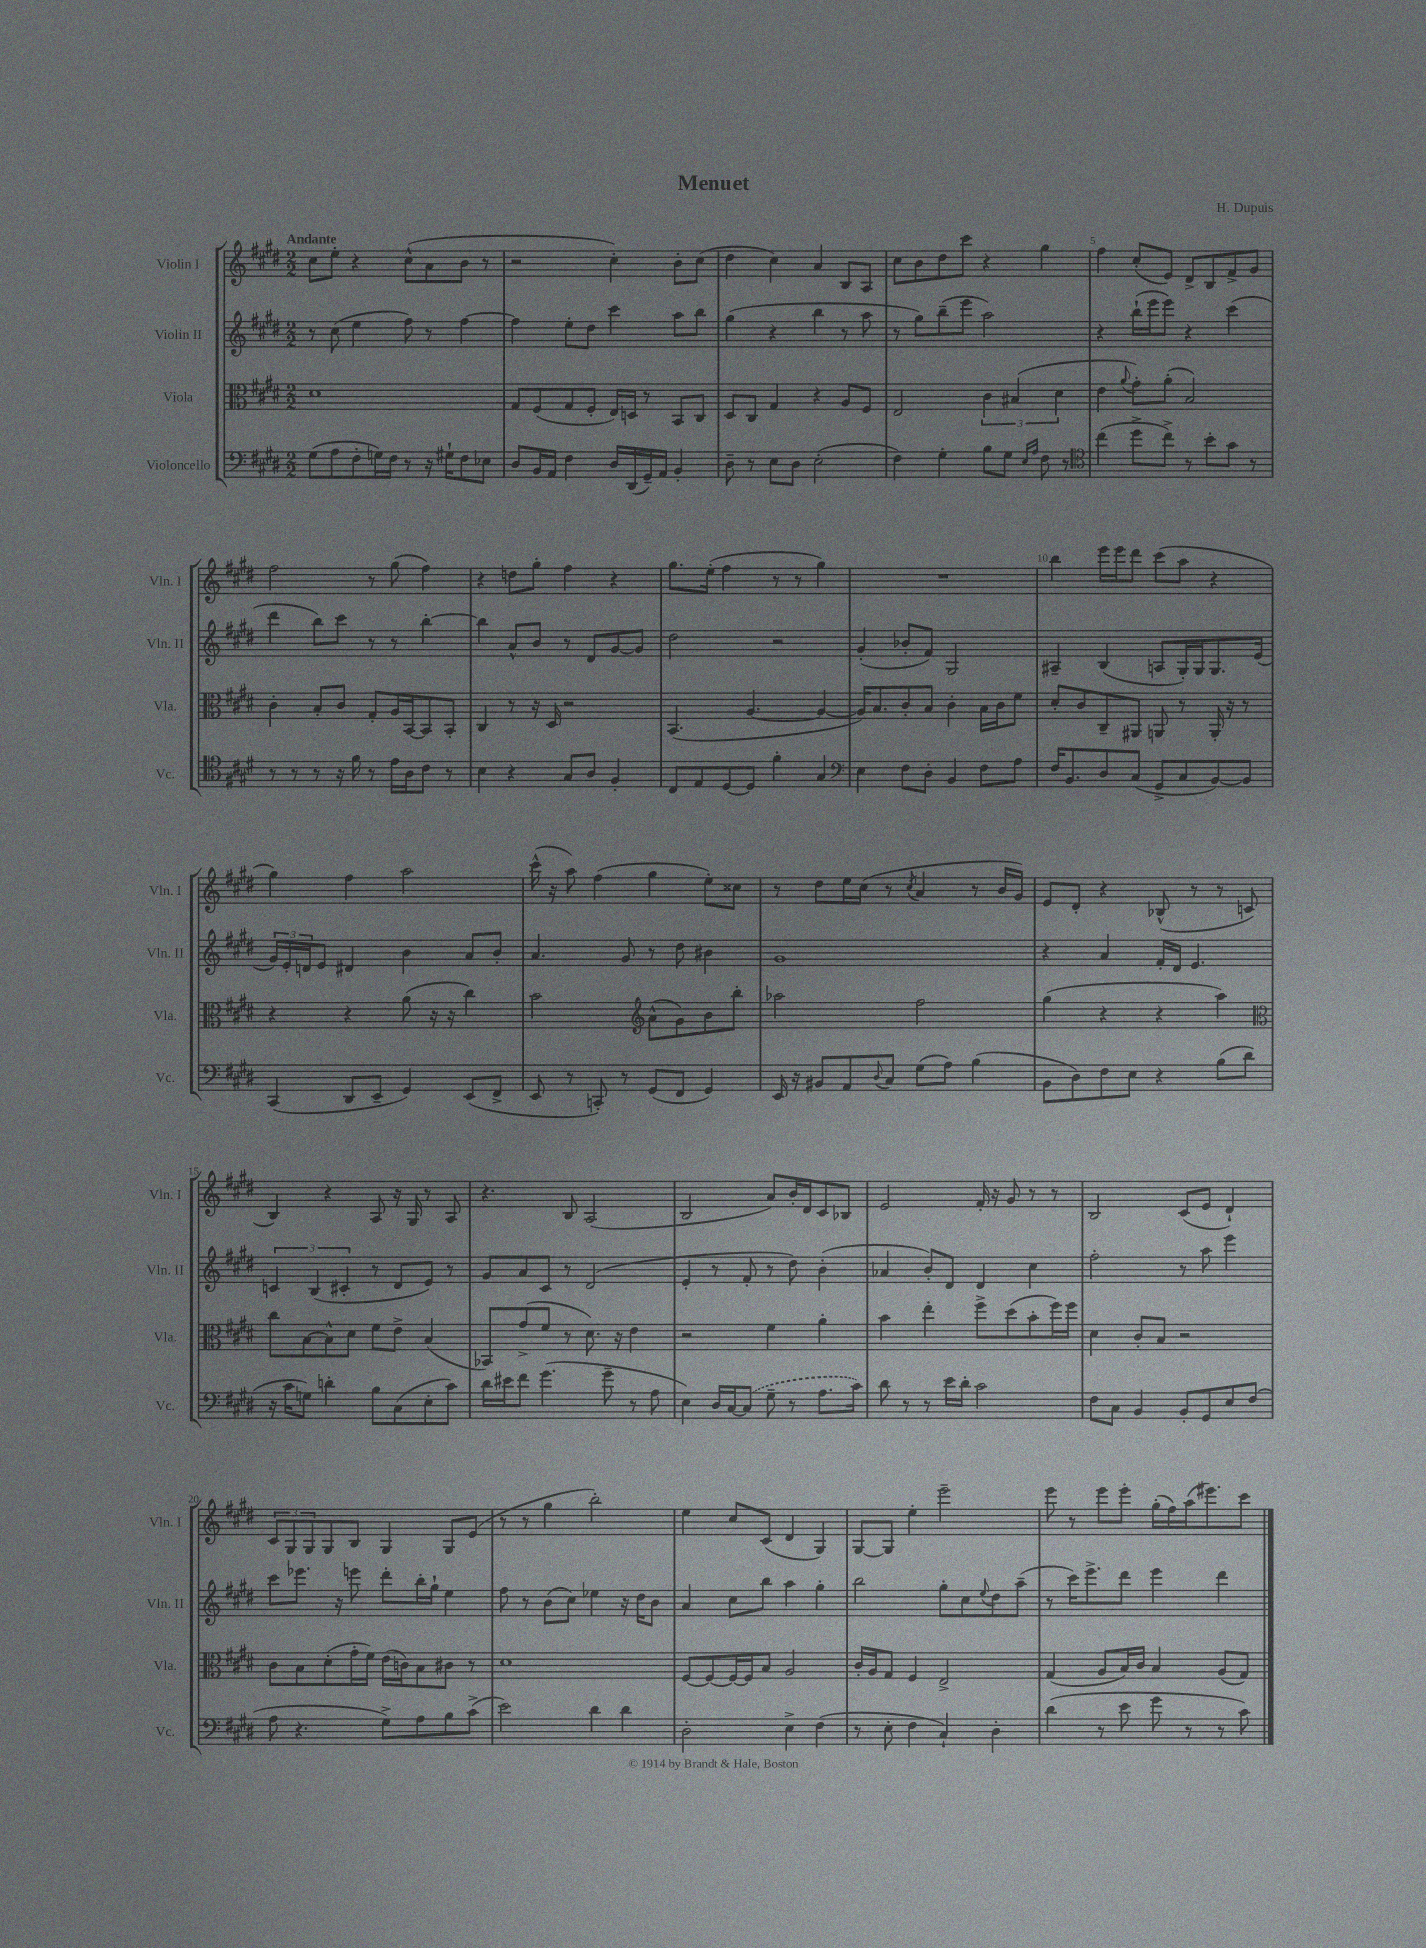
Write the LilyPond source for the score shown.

\header { title = "Menuet" composer = "H. Dupuis" }
<<
\new StaffGroup <<
\new Staff = "s0" \with { instrumentName = "Violin I" shortInstrumentName = "Vln. I" } {
    \clef treble \key e \major \numericTimeSignature \time 2/2 \tempo "Andante"
    cis''8 e''8-. r4 cis''8-^( a'8 b'8 r8 |
    r2 cis''4-.) b'8-. cis''8( |
    dis''4 cis''4) a'4 b8 a8 |
    cis''8 b'8 dis''8 cis'''8 r4 gis''4 |
    fis''4 cis''8-.( e'8) dis'8-> b8 fis'8-> gis'8 |
    fis''2 r8 gis''8( fis''4) |
    r4 d''8 gis''8-. fis''4 r4 |
    gis''8. e''16-.( fis''4 r8 r8 gis''4) |
    R1 |
    b''4 e'''16 e'''16 dis'''8 cis'''8( a''8 r4 |
    gis''4) fis''4 a''2 |
    cis'''16-^( r16 a''8) fis''4( gis''4 e''8-.) cisis''8 |
    r8 dis''8 e''16 cis''16( r8 \acciaccatura { cis''8 } a'4 r8 b'16 gis'16) |
    e'8 dis'8-. r4 bes8-^( r8 r8 c'8 |
    b4) r4 a8 r16 gis16 r8 a8 |
    r4. b8 a2( |
    b2 a'8) b'16-. dis'16 cis'8 bes8 |
    e'2 fis'16-. r16 gis'8 r8 r8 |
    b2 cis'8( e'8 dis'4-!) |
    \tuplet 3/2 { cis'8 gis8 gis8 } gis8 b8 gis4 gis8 e'8( |
    r8 r8 gis''4 b''2-.) |
    e''4 cis''8 cis'8( dis'4 gis4) |
    gis8~ gis8 e''4-. e'''2-- |
    e'''8 r8 e'''8 e'''8-. gis''16-.( fis''16) a''16( eis'''8.) cis'''8 \bar "|." |
}
\new Staff = "s1" \with { instrumentName = "Violin II" shortInstrumentName = "Vln. II" } {
    \clef treble \key e \major \numericTimeSignature \time 2/2
    r8 cis''8( e''4 fis''8) r8 fis''4~ |
    fis''4 e''8-. dis''8 cis'''4 a''8 b''8 |
    gis''4( r4 b''4 r8 a''8 |
    r8 gis''8) b''8--( e'''8 a''2) |
    r4 b''16-!( e'''16 e'''8) r4 cis'''4( |
    dis'''4 b''8) cis'''8 r8 r8 b''4~-. |
    b''4 a'8-^ b'8 r8 dis'8 gis'8~ gis'8 |
    dis''2 r2 |
    gis'4-.( bes'8-. fis'8) gis2 |
    ais4-- b4( a8 gis16-.) gis16 gis8. e'16( |
    \tuplet 3/2 { gis'16) e'16-. d'16 } e'8 dis'4 b'4 a'8 b'8-. |
    a'4. gis'8 r8 dis''8 bis'4 |
    gis'1 |
    r4 a'4 fis'16-. dis'16 e'4. |
    \tuplet 3/2 { c'4 b4( cis'4-. } r8 dis'8 e'8) r8 |
    gis'8 a'8 cis'8 r8 dis'2( |
    e'4-. r8 fis'8-. r8 dis''8) b'4-.( |
    aes'4 b'8-.) dis'8 dis'4 cis''4 |
    fis''2-. r8 a''8 e'''4 |
    cis'''8 ees'''8. r16 e'''8 dis'''8-. b''16-. gis''16-! e''4 |
    fis''8 r8 b'8( cis''8) ees''4 r16 dis''16 b'8 |
    a'4 cis''8 b''8 a''4 gis''4-. |
    b''2 gis''8-. cis''8 \appoggiatura { e''8 } dis''8 a''8--( |
    r8 cis'''16) e'''8.-> dis'''8 e'''4 dis'''4 \bar "|." |
}
\new Staff = "s2" \with { instrumentName = "Viola" shortInstrumentName = "Vla." } {
    \clef alto \key e \major \numericTimeSignature \time 2/2
    dis'1 |
    gis8 fis8( gis8 fis8-. e16) d16 r8 b,8 cis8 |
    dis8 cis8 gis4 r4 a8 fis8 |
    e2 \tuplet 3/2 { cis'4 bis4( dis'4 } |
    e'4 \appoggiatura { a'8 } gis'8-.) a'8-.( b2) |
    cis'4-. b8-. cis'8 gis8-. a16 b,16~ b,8 b,8-. |
    cis4 r8 r16 dis16 r2 |
    b,4.( a4.~ a4~ |
    a16) b8. cis'8-. b8 cis'4-. b16 cis'16 fis'8 |
    dis'8-. cis'8 cis8-- ais,8 a,8 r8 a,16-. r16 r8 |
    r4 r4 a'8( r16 r16 cis''4) |
    b'2 \clef treble a'8-^( gis'8) b'8 b''8-. |
    aes''2 fis''2 |
    gis''4( r4 r4 a''4) |
    \clef alto cis''8 b8~ b8-^ dis'8 fis'8 e'8-> b4( |
    bes,8) gis'8->( fis'8 r8 dis'8.) r16 e'4 |
    r2 fis'4 a'4-. |
    b'4 e''4-. fis''8-> dis''8( b'8-. fis''16) fis''16 |
    dis'4 cis'8-. b8 r2 |
    cis'8 b8 dis'8-.( gis'16-. fis'16) e'16( c'16) b8 cis'8 r8 |
    dis'1 |
    fis8~ fis8~ fis16~ fis16 b8 a2 |
    cis'16-. a16 gis8 fis4 e2-> |
    gis4( a8 b16) cis'16 b4 a8( gis8) \bar "|." |
}
\new Staff = "s3" \with { instrumentName = "Violoncello" shortInstrumentName = "Vc." } {
    \clef bass \key e \major \numericTimeSignature \time 2/2
    gis8( a8 fis8-. g16) fis16 r8 r16 gis16-! fis8 ees8 |
    dis8 b,16 a,16 fis4 dis16 dis,16( gis,16--) a,16 b,4-. |
    dis8-- r8 e8 dis8 e2-.( |
    fis4) gis4-. b8 gis8 \grace { e16 a16 } fis8 r8 |
    \clef tenor cis''4( dis''8-> cis''8->) r8 b'8-. gis'8 r8 |
    r8 r8 r8 r16 fis'16 r8 e'16 a16 cis'8 r8 |
    b4 r4 gis8 a8 fis4-. |
    cis8 e8 dis8~ dis8 fis'4-. gis4 |
    \clef bass e4 fis8 dis8-. b,4 fis8 a8 |
    fis16 b,8. dis8 cis8( gis,8-> cis8 b,8~) b,8 |
    cis,4( dis,8 e,8-- gis,4) e,8( fis,8-> |
    e,8 r8 c,8-.) r8 gis,8( fis,8 gis,4) |
    e,16 r16 bis,8 a,8 \appoggiatura { dis8 } cis8 gis8( a8) b4( |
    b,8 dis8) fis8 e8 r4 b8( dis'8 |
    r16 cis'16 g8) d'4-. b8 cis8( e8-. cis'8) |
    dis'16 eis'16 fis'8 gis'4.( gis'8-- r8 a8 |
    e4) dis16 cis16~ \once \slurDashed cis8( gis8-- r8 a8. cis'16) |
    dis'8 r8 r8 e'16 dis'16-. cis'2 |
    fis8 cis8 b,4 b,8-. gis,8 e8 fis8( |
    a8 r4. gis8->) a8 b8 cis'8->( |
    e'2) dis'4 dis'4 |
    dis2-. e4-> fis4( |
    r8 e8-. fis4 cis4-!) dis4-. |
    dis'4( r8 e'8 gis'8 r8 r8 cis'8) \bar "|." |
}
>>
>>
\layout { \context { \Score \override BarNumber.break-visibility = ##(#f #t #t) barNumberVisibility = #(every-nth-bar-number-visible 5) } }
